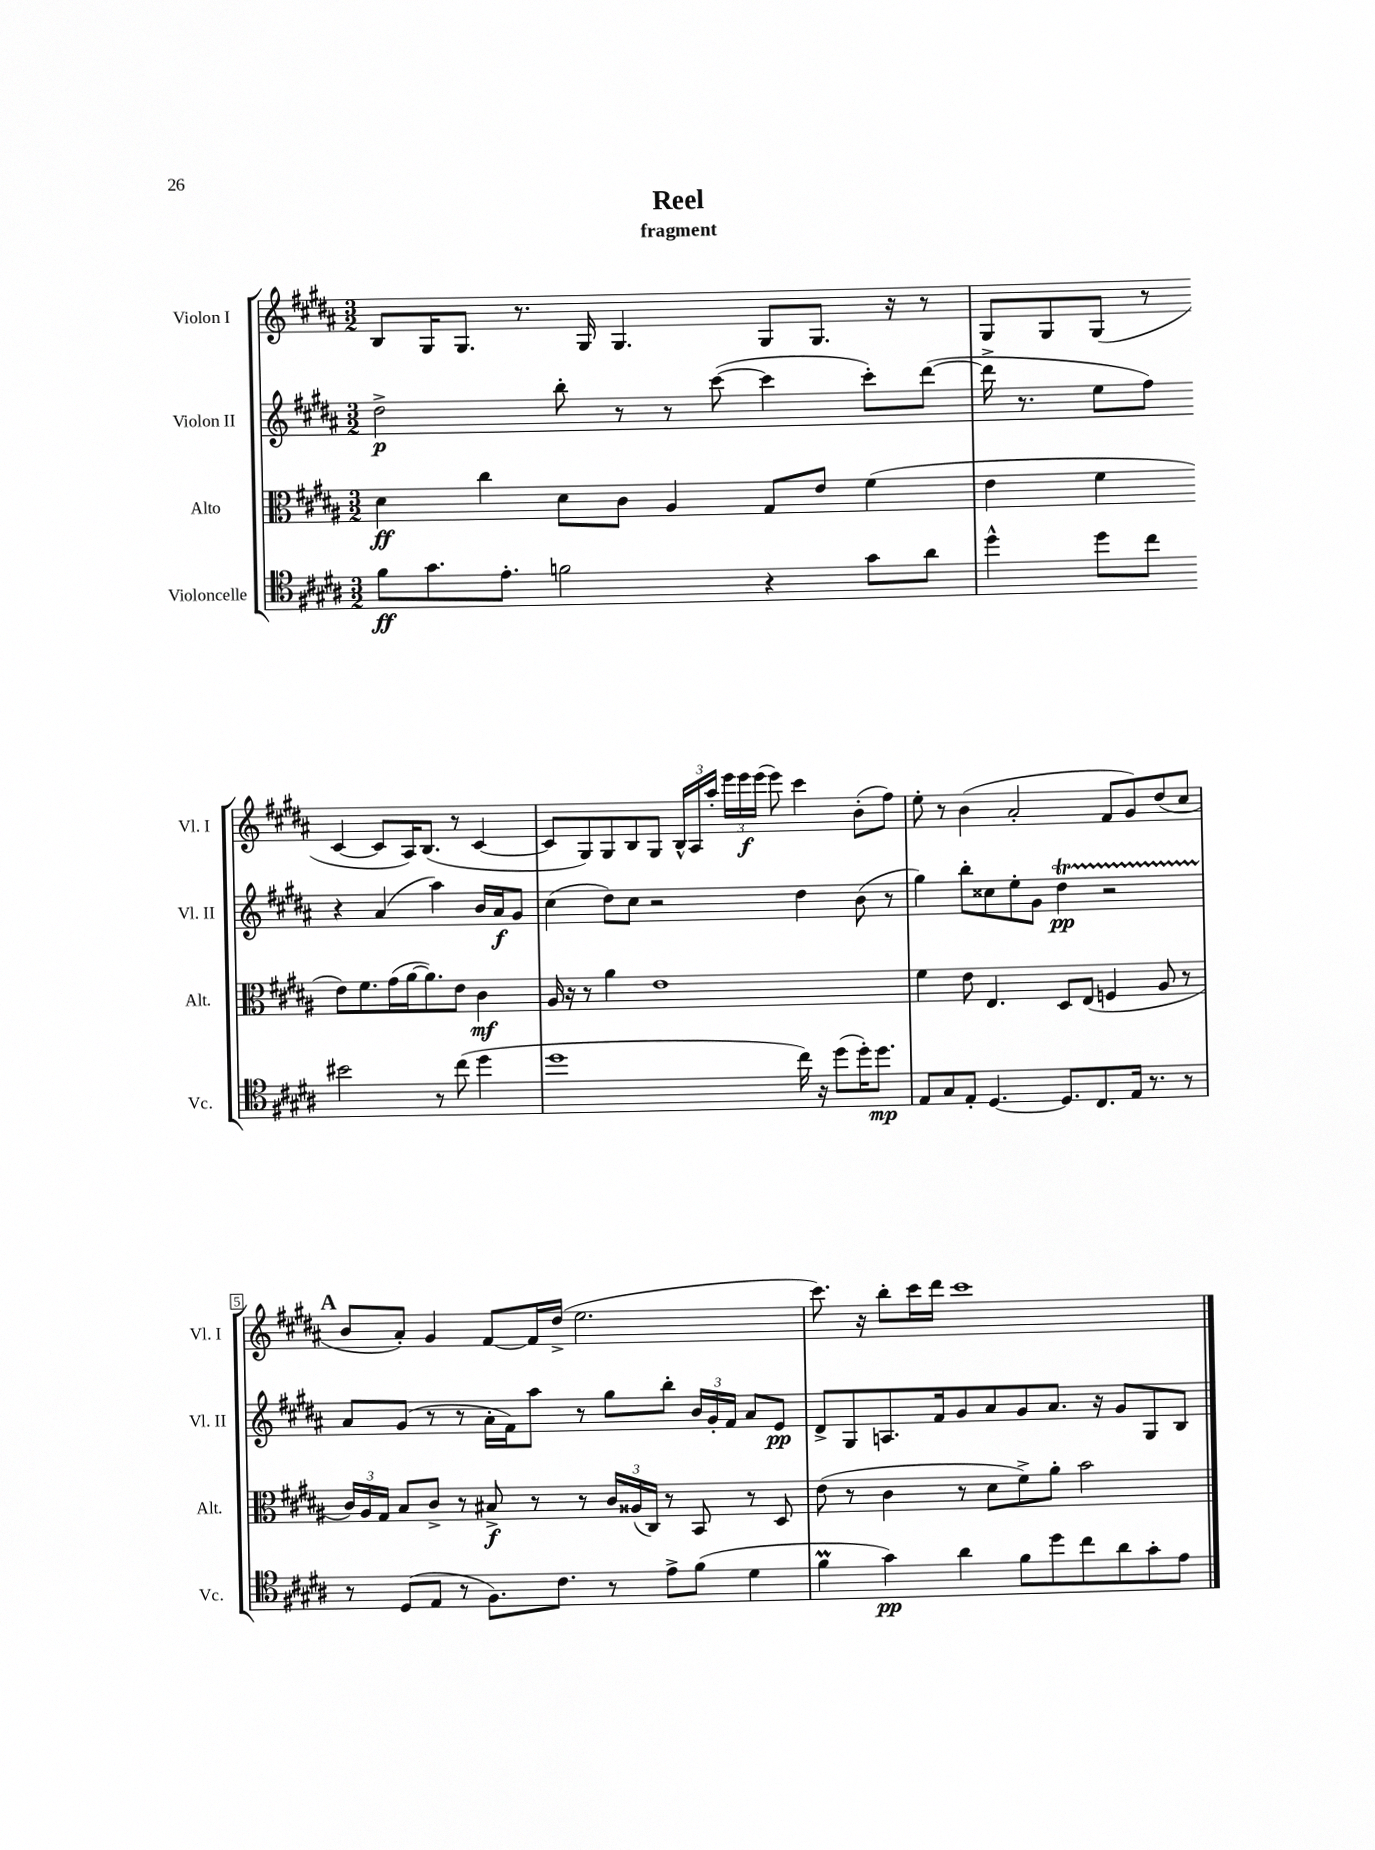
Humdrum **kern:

**kern	**dynam	**kern	**dynam	**kern	**dynam	**kern	**dynam
*part4	*part4	*part3	*part3	*part2	*part2	*part1	*part1
*staff4	*staff4	*staff3	*staff3	*staff2	*staff2	*staff1	*staff1
*I"Violoncelle	*	*I"Alto	*	*I"Violon II	*	*I"Violon I	*
*I'Vc.	*	*I'Alt.	*	*I'Vl. II	*	*I'Vl. I	*
*clefC4	*	*clefC3	*	*clefG2	*	*clefG2	*
*k[f#c#g#d#a#]	*	*k[f#c#g#d#a#]	*	*k[f#c#g#d#a#]	*	*k[f#c#g#d#a#]	*
*M3/2	*	*M3/2	*	*M3/2	*	*M3/2	*
=1	=1	=1	=1	=1	=1	=1	=1
8f#\L	ff	4d#\	ff	2dd#^\	p	8B/L	.
8.g#\	.	.	.	.	.	16G#/K	.
.	.	.	.	.	.	8.G#/J	.
.	.	4cc#\	.	.	.	.	.
8.e'\J	.	.	.	.	.	.	.
.	.	.	.	.	.	8.r	.
2fn\	.	8d#\L	.	8bb'\	.	.	.
.	.	.	.	.	.	16G#/	.
.	.	8c#\J	.	8r	.	4.G#/	.
.	.	4A#/	.	8r	.	.	.
.	.	.	.	([8ccc#\	.	.	.
4r	.	8G#/L	.	4ccc#\]	.	8G#/L	.
.	.	8e/J	.	.	.	8.G#/J	.
8g#\L	.	(4f#\	.	8ccc#'\L)	.	.	.
.	.	.	.	.	.	16r	.
8a#\J	.	.	.	([8ddd#\J	.	8r	.
=2	=2	=2	=2	=2	=2	=2	=2
4dd#^^\	.	4e\	.	16ddd#^\]	.	8G#/L	.
.	.	.	.	8.r	.	.	.
.	.	.	.	.	.	8G#/	.
8dd#\L	.	4f#\	.	8ee\L	.	(8G#/J	.
8cc#\J	.	.	.	8ff#\J)	.	8r	.
2b#X\	.	8e\L)	.	4r	.	[4c#/	.
.	.	8.f#\	.	.	.	.	.
.	.	.	.	(4a#/	.	8c#/L]	.
.	.	(16g#\L	.	.	.	.	.
.	.	[16a#\J	.	.	.	16A#/K)	.
.	.	8.a#\])	.	.	.	(8.B/J	.
8r	.	.	.	4aa#\)	.	.	.
(8cc#\	.	8e\J	.	.	.	8r	.
4dd#\	.	4c#\	mf	16b/LL	.	[4c#/	.
.	.	.	.	16a#/J	f	.	.
.	.	.	.	8g#/J	.	.	.
!!LO:LB:g=z
=3	=3	=3	=3	=3	=3	=3	=3
1dd#	.	16A#/	.	(4cc#\	.	8c#/L]	.
.	.	16r	.	.	.	.	.
.	.	8r	.	.	.	8G#/)	.
.	.	4a#\	.	8dd#\L)	.	8G#/	.
.	.	.	.	8cc#\J	.	8B/	.
.	.	1e	.	2r	.	8G#/J	.
.	.	.	.	.	.	24B^^/LL	.
.	.	.	.	.	.	24A#/	.
.	.	.	.	.	.	24aa#'/JJ	.
.	.	.	.	.	.	24eee\LL	.
.	.	.	.	.	.	24eee\	f
.	.	.	.	.	.	(24eee\JJ	.
.	.	.	.	.	.	8eee\)	.
16cc#\)	.	.	.	4dd#\	.	4ccc#\	.
16r	.	.	.	.	.	.	.
(8dd#\L	.	.	.	.	.	.	.
16dd#'\K)	.	.	.	(8b\	.	(8b'\L	.
8.dd#\J	mp	.	.	.	.	.	.
.	.	.	.	8r	.	8ff#\J)	.
=4	=4	=4	=4	=4	=4	=4	=4
8E/L	.	4f#\	.	4gg#\)	.	8ee'\	.
8G#/	.	.	.	.	.	8r	.
8E'/J	.	8e\	.	8bb'\L	.	(4b\	.
[4.D#/	.	4.E/	.	8cc##X\	.	.	.
.	.	.	.	8ee'\	.	2a#'/	.
.	.	.	.	8g#\J	.	.	.
8.D#/L]	.	8D#/L	.	4dd#t\	pp	.	.
.	.	(8E/J	.	.	.	.	.
8.C#/	.	.	.	.	.	.	.
.	.	4Fn/	.	2r	.	8f#/L	.
16E/Jk	.	.	.	.	.	8g#/)	.
8.r	.	.	.	.	.	.	.
.	.	8A#/	.	.	.	(8dd#/	.
8r	.	8r	.	.	.	8cc#/J	.
!!LO:LB:g=z
!!LO:REH:place=s1:t=A
=5	=5	=5	=5	=5	=5	=5	=5
8r	.	24c#/LL)	.	8a#/L	.	8b/L	.
.	.	24A#/	.	.	.	.	.
.	.	24G#/JJ	.	.	.	.	.
(8D#/L	.	8B/L	.	(8g#/J	.	8a#'/J)	.
8E/J	.	8c#^/J	.	8r	.	4g#/	.
8r	.	8r	.	8r	.	.	.
8.F#\L)	.	8B#X^/	f	16a#'\LL	.	[8f#/L	.
.	.	.	.	16f#\J)	.	.	.
.	.	8r	.	8aa#\J	.	16f#/L]	.
8.c#\J	.	.	.	.	.	(16dd#^/JJ	.
.	.	8r	.	8r	.	2.ee\	.
8r	.	24c#/LL	.	8gg#\L	.	.	.
.	.	(24A##X/	.	.	.	.	.
.	.	24C#/JJ)	.	.	.	.	.
8e^\L	.	8r	.	8bb'\J	.	.	.
(8f#\J	.	8BB/	.	24b/LL	.	.	.
.	.	.	.	24g#'/	.	.	.
.	.	.	.	24f#/JJ	.	.	.
4d#\	.	8r	.	8a#/L	.	.	.
.	.	8D#/	.	8e/J	pp	.	.
=6	=6	=6	=6	=6	=6	=6	=6
4f#M\	.	(8e\	.	8d#^/L	.	8.ccc#\)	.
.	.	8r	.	8G#/	.	.	.
.	.	.	.	.	.	16r	.
4g#\)	pp	4c#\	.	8.An/	.	8bb'\L	.
.	.	.	.	.	.	16ccc#\L	.
.	.	.	.	16f#/k	.	16ddd#\JJ	.
4a#\	.	8r	.	8g#/	.	1ccc#	.
.	.	8d#\L	.	8a#/	.	.	.
8f#\L	.	8f#^\)	.	8g#/	.	.	.
8dd#\	.	8a#'\J	.	8.a#/J	.	.	.
8cc#\	.	2b\	.	.	.	.	.
.	.	.	.	16r	.	.	.
8a#\	.	.	.	8g#/L	.	.	.
8g#'\	.	.	.	8G#/	.	.	.
8e\J	.	.	.	8B/J	.	.	.
==	==	==	==	==	==	==	==
*-	*-	*-	*-	*-	*-	*-	*-
